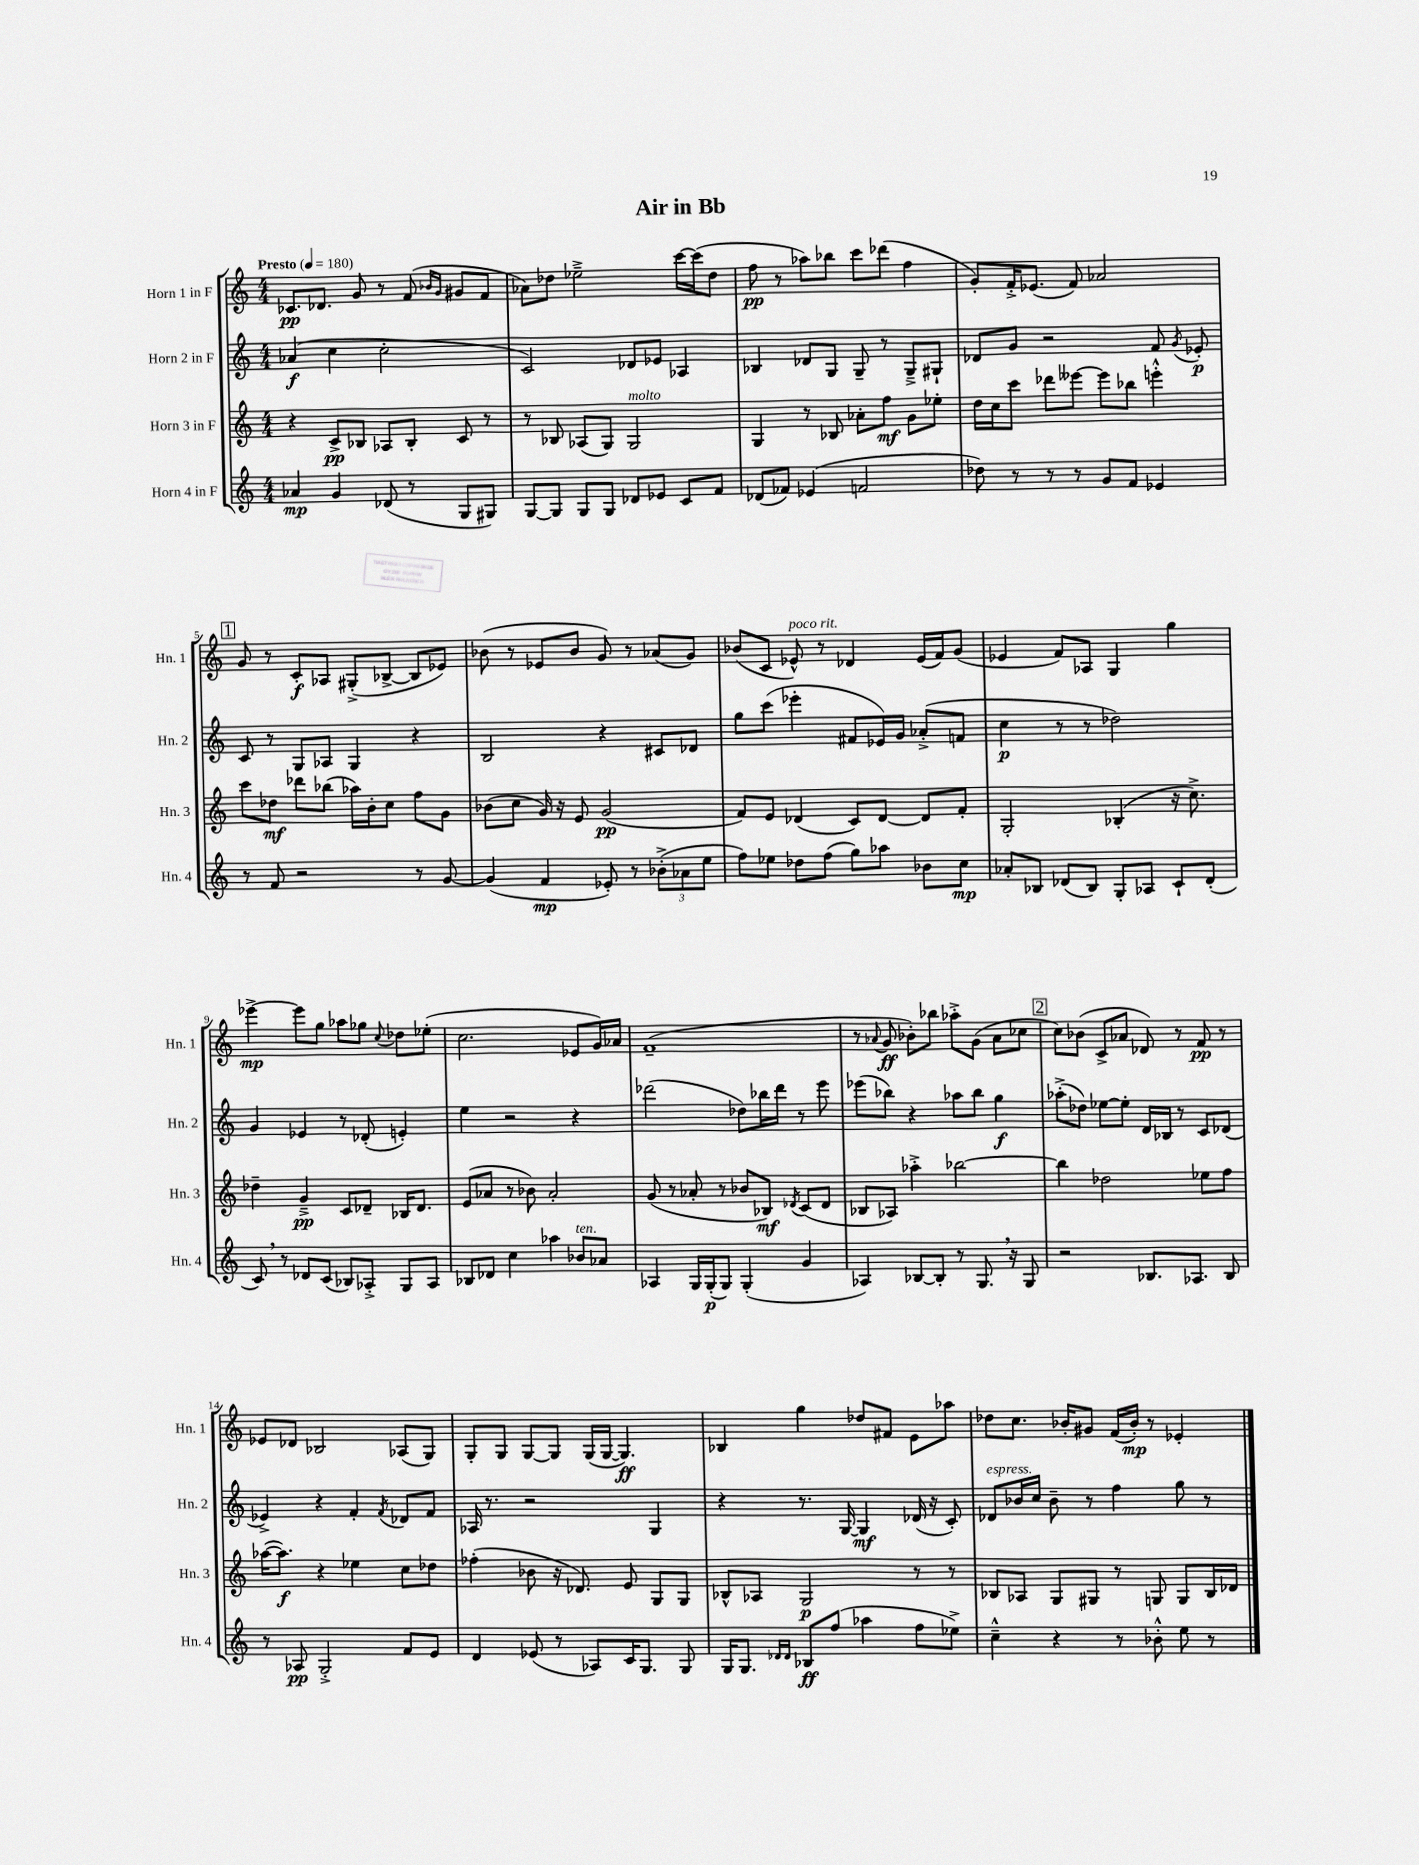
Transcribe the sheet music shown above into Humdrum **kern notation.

**kern	**kern	**kern	**kern
*staff4	*staff3	*staff2	*staff1
*clefG2	*clefG2	*clefG2	*clefG2
*k[]	*k[]	*k[]	*k[]
*M4/4	*M4/4	*M4/4	*M4/4
*MM180	*MM180	*MM180	*MM180
4a-	4r	(4a-	8.c-
.	.	.	8.d-
4g	8c^	4cc	.
.	8B-	.	8g
(8d-	8A-	2cc'	8r
8r	8B-'	.	(8f
.	.	.	16qqb-
.	.	.	16qqg
8G	8c	.	8g#
8G#)	8r	.	8f
=	=	=	=
[8G	8r	2c)	8a-)
8G]	8B-	.	8dd-
8G	(8A-	.	2ee-~^
8G	8G)	.	.
8d-	2G	8d-	.
8e-	.	8e-	.
8c	.	4A-	[16ccc
.	.	.	(16ccc]
8f	.	.	8dd-
=	=	=	=
(8d-	4G	4B-	8ff
8f-)	.	.	8r
(4e-	8r	8d-	8aa-)
.	8B-	8G	8bb-
2f	8a-'	8G~	8ccc
.	8ff	8r	(8ddd-
.	8g	8G~^	4ff
.	8ee-'	8G#`	.
=	=	=	=
8dd-)	16dd	8d-	8g')
.	16cc	.	.
8r	8ccc	8g	16f'^
.	.	.	(8.e-
8r	8ddd-	2r	.
8r	[8eee--	.	8f)
8g	8eee--]	.	2a-
8f	8bb-	.	.
4e-	4eee'^^	8f	.
.	.	8qg	.
.	.	8e-'	.
=	=	=	=
8r	8ccc	8c	8g
8f	8dd-	8r	8r
2r	8ddd-	8G	8c'
.	(8bb-	8A-	8A-
.	16aa-)	4G	(8G#'^
.	16b'	.	.
.	8cc	.	[8B-^
8r	8ff	4r	8B-]
[8g	8g	.	8e-)
=	=	=	=
(4g]	(8b-	2B	(8b-
.	8cc	.	8r
4f	16g)	.	8e-
.	16r	.	.
.	8e	.	8b-
8e-')	(2g	4r	8g)
8r	.	.	8r
(12b-'^	.	8c#	(8a-
12a-	.	.	.
.	.	8d-	8g)
12ee	.	.	.
=	=	=	=
8ff)	8f)	8gg	(8b-
8ee-	8e	(8ccc	8c
8dd-	(4d-	4eee-'	8e-^^)
(8ff	.	.	8r
8gg)	8c)	8f#	4d-
8aa-	[8d-	16e-)	.
.	.	16g	.
8b-	8d-]	(8a-'^	(16e-
.	.	.	16f)
8cc	8f'	8f	(8g
=	=	=	=
8a-'	2G'	4cc	4e-
8B-	.	.	.
(8d-	.	8r	8f)
8B-)	.	8r	8A-
8G'	(4B-'	2dd-)	4G
8A-	.	.	.
8c`	16r	.	4gg
.	8.cc^)	.	.
(8d-'	.	.	.
=	=	=	=
8c)	4dd-~	4g	[4eee-^
8r	.	.	.
8d-	4g~^	4e-	8eee-]
(8c	.	.	8gg
8B-)	8c	8r	8aa-
8A-'^	8d-~	(8d-'	8gg-
.	.	.	8qqcc
8G	16B-	4e')	8dd-
.	8.d-	.	.
8A-	.	.	(8ee-'
=	=	=	=
8B-	(8e	4ee	2.cc
8d-	8a-	.	.
4cc	8r	2r	.
.	8b-)	.	.
4aa-	2a-'	.	.
8b-	.	4r	8e-
8a-	.	.	16g)
.	.	.	16a-
=	=	=	=
4A-	(8g	(2ddd-	(1f~
.	8r	.	.
16G	8a-'	.	.
(16G'	.	.	.
8G)	8r	.	.
(4G'	8b-	8dd-)	.
.	8B-)	16bb-	.
.	.	16ddd-	.
.	8qd-	.	.
4g	(8c	8r	.
.	8d-	8eee	.
=	=	=	=
4A-)	8B-	(8eee-	8r
.	.	.	8qqa-
.	8A-)	8bb-)	8g
[8B-	4aa-'^	4r	8b-')
8B-']	.	.	8bb-
8r	[2bb-	8aa-	8aa-'^
8.G	.	8bb-	(8g
.	.	4gg	8a-
16r	.	.	.
8G	.	.	8cc-
=	=	=	=
2r	4bb-]	(8aa-'^	8cc)
.	.	8dd-)	(8b-
.	2dd-	[8ee-	8c^
.	.	8ee-']	8a-
8.B-	.	16d	8d-)
.	.	16B-	.
.	.	8r	8r
8.A-	.	.	.
.	8ee-	8c	8f
8B-	8ff	(8d-	8r
=	=	=	=
8r	([16aa-	4e-^)	8e-
.	8.aa-])	.	.
8A-	.	.	8d-
2G'^	4r	4r	2B-
.	4ee-	4f'	.
.	.	8qf	.
8f	8cc	8d-	(8A-
8e	8dd-	8f	8G)
=	=	=	=
4d	(4ff-'	16A-	8G'
.	.	8.r	.
.	.	.	8G
(8e-	8b-	2r	[8G
8r	16r	.	8G]
.	8.d-)	.	.
8A-)	.	.	(16G
.	.	.	[16G
16c	8e	.	4.G])
8.G	.	.	.
.	8G	4G	.
8G	8G	.	.
=	=	=	=
16G	8B-^^	4r	4B-
8.G	.	.	.
.	8A-	.	.
16qqd-	.	.	.
16qqd-	.	.	.
8B-	2G	8.r	4gg
(8ff	.	.	.
.	.	[16G	.
4aa-	.	4G]	8dd-
.	.	.	8f#
8ff	8r	(16d-	8e
.	.	16r	.
8ee-^)	8r	8c')	8aa-
=	=	=	=
4cc~^^	8B-	8d-	8dd-
.	8A-	16b-	8.cc
.	.	16cc	.
4r	8G	8b-~	.
.	.	.	16b-'
.	8G#	8r	8g#
8r	8r	4ff	(16f
.	.	.	16b-')
8b-'^^	8G	.	8r
8ee	8G	8gg	4e-'
8r	16B-	8r	.
.	16d-	.	.
==	==	==	==
*-	*-	*-	*-
